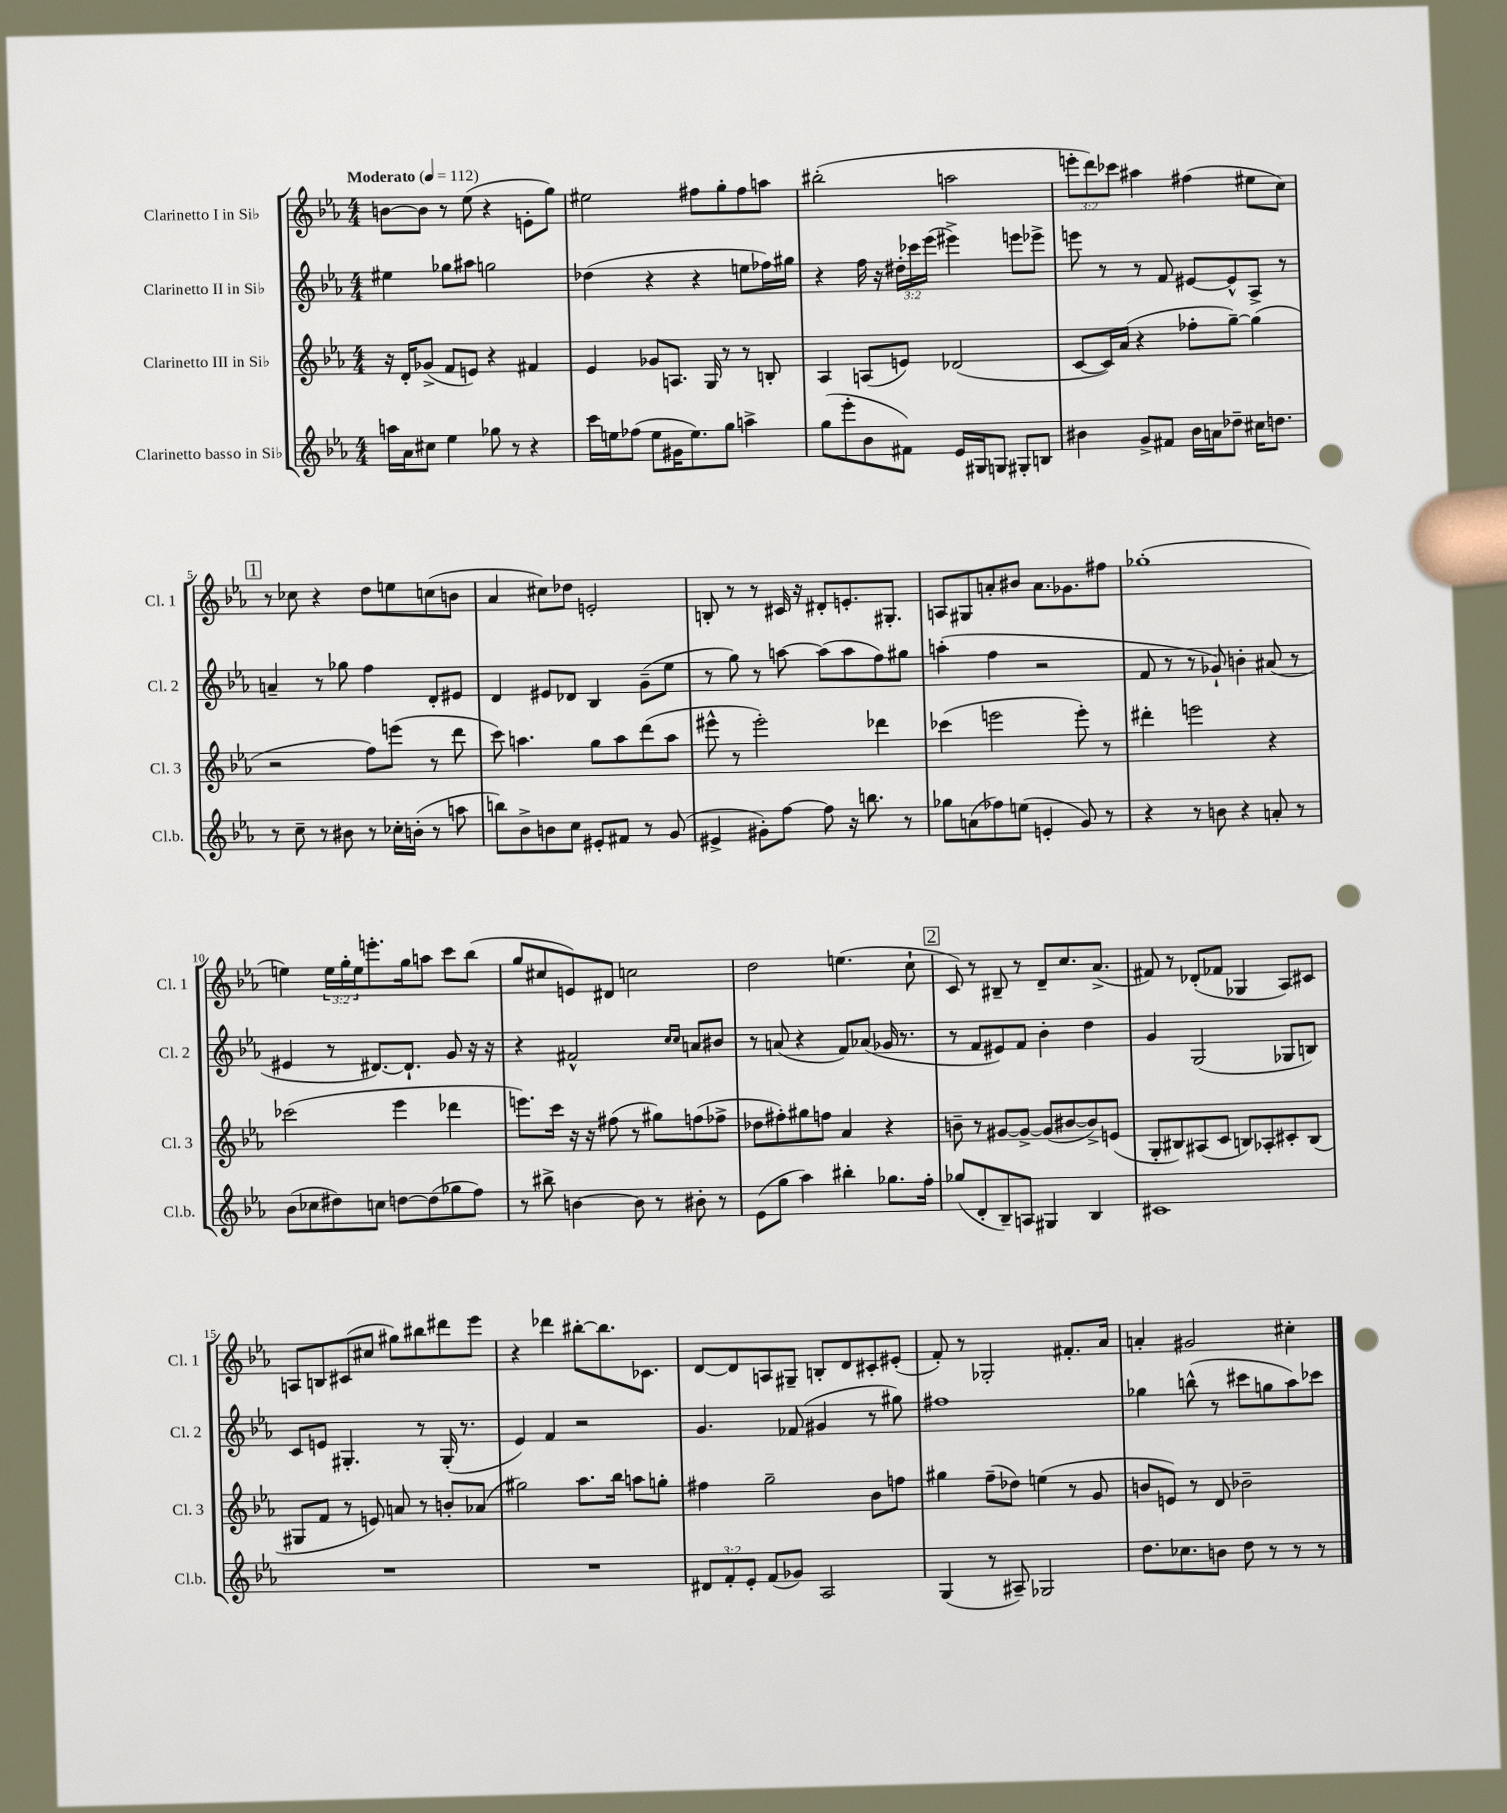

**kern	**kern	**kern	**kern
*part4	*part3	*part2	*part1
*staff4	*staff3	*staff2	*staff1
*I"Clarinetto basso in Si♭	*I"Clarinetto III in Si♭	*I"Clarinetto II in Si♭	*I"Clarinetto I in Si♭
*I'Cl.b.	*I'Cl. 3	*I'Cl. 2	*I'Cl. 1
*clefG2	*clefG2	*clefG2	*clefG2
*k[b-e-a-]	*k[b-e-a-]	*k[b-e-a-]	*k[b-e-a-]
*M4/4	*M4/4	*M4/4	*M4/4
*MM112	*MM112	*MM112	*MM112
=1	=1	=1	=1
!	!	!	!LO:TX:a:B:t=Moderato
16aan\LL	16r	4ee#X\	[8bn\L
16a-\J	16d'/KL	.	.
8cc#X\J	(8g-X^/J	.	8b\J]
4ee-\	8f/L	8gg-X\L	8r
.	8en/J)	8aa#X\J	(8ee-\
8gg-X\	4r	2ggn\	4r
8r	.	.	.
4r	4f#X/	.	8en'\L
.	.	.	8gg\J)
=2	=2	=2	=2
16ccc\LL	4e-/	(4dd-X\	2ee#X\
16een\J	.	.	.
(8ff-X\J	.	.	.
8ee\L	8g-X/L	4r	.
16g#X\K	8.An/J	.	.
8.ee\)	.	.	.
.	.	4r	8ff#X\L
.	16G/	.	.
8gg\J	8r	.	8gg'\
4aan^\	8r	8een\L	8ff#\
.	8Bn'/	16ff-X\L)	8aan\J
.	.	16gg#X\JJ	.
=3	=3	=3	=3
(8gg\L	4A-/	4r	(2bb#X'\
8eee-'\	.	.	.
8b-\	(8An/L	16ff\	.
.	.	16r	.
8f#X\J)	8en/J)	24dd#X'\LL	.
.	.	24ccc-X\	.
.	.	(24eee-\JJ	.
16e-/LL	(2d-X/	4eee#X^\)	2aan\
16G#X/J	.	.	.
8Gn/J	.	.	.
8G#X'/L	.	8eeen\L	.
8Bn/J	.	8eee-X^\J	.
=4	=4	=4	=4
4b#X\	[8c/L	8eeen\	12eeen'\L
.	.	.	12ddd\)
.	16c/L])	8r	.
.	.	.	12ccc-X\J
.	(16a-/JJ	.	.
8g^/L	4r	8r	4aa#X\
8f#X/J	.	8f/	.
16b#\LL	8ff-X'\L	[8e#X/L	(4ff#X\
16an\J	.	.	.
8dd-X~\J	[8gg~\J)	8e#^^/]	.
16cc#X\KL	(4gg\]	8A-^/J	8ee#X\L
8.ddn\J	.	.	.
.	.	8r	8cc\J)
!!LO:LB:g=z
!!LO:REH:place=s1:t=1
=5	=5	=5	=5
8r	2r	4an~/	8r
8cc~\	.	.	8cc-X\
8r	.	8r	4r
8b#X\	.	8gg-X\	.
8r	8ff\L)	4ff\	8dd\L
16cc-X'\LL	(8eeen\J	.	8een\
(16bn'\JJ	.	.	.
8r	8r	8d'/L	(8ccn\
8aan\	8ddd\	8e#X/J	8bn\J
=6	=6	=6	=6
8bbn\L)	8ccc\)	4d/	4a-/
8b-^\	4.aan\	.	.
8bn\	.	8e#X/L	8cc#X\L)
8cc\J	.	8d-X/J	8dd-X\J
8e#X'/L	8gg\L	4B-/	2en'/
8f#X/J	8aa\	.	.
8r	(8ddd\	(8g~\L	.
(8g/	8aa\J	8ee-\J	.
=7	=7	=7	=7
4e#X^/	8eee#X^^\	8r	8Bn'/
.	8r	8gg\)	8r
8g#X'\L)	2eee#'\)	8r	8r
[8ff\J	.	[8aan\	16c#X/
.	.	.	16r
8ff\]	.	(8aa\L]	8d#X'/L
16r	.	8aa\	8.en'/
8.bbn\	.	.	.
.	4ddd-X\	8ff\)	.
.	.	.	8.G#X'/J
8r	.	8gg#X\J	.
=8	=8	=8	=8
8gg-X\L	(4ccc-X\	(4aan'\	8An/L
(8an\	.	.	8G#X/
8ff-X\)	2eeen\	4ff\	8an'/
(8een\J	.	.	8b#X/J
4en'/	.	2r	8.a\L
.	.	.	8.g-X\
8g/)	8eee'\)	.	.
8r	8r	.	8ff#X\J
=9	=9	=9	=9
4r	4ddd#X'\	8f/	(1gg-X'
.	.	8r	.
8r	2eeen\	8r	.
8bn\	.	8g-X`/)	.
4r	.	4bn'\	.
8an'/	4r	(8a#X/	.
8r	.	8r	.
!!LO:LB:g=z
=10	=10	=10	=10
(8b-\L	(2ccc-X\	4e#X/	4een\)
8cc-X\	.	.	.
8dd#X\)	.	8r	24ee\LL
.	.	.	24gg'\
.	.	.	24ee\J
8ccn\J	.	[8.d#X/L)	8.eeen'\
[8ddn\L	4eee-\	.	.
.	.	8.d#`/J]	16gg\k
(8dd\]	.	.	8aan\J
8gg-X\	4ddd-X\	8g/	8ccc\L
8ff\J)	.	16r	(8bb-\J
.	.	16r	.
=11	=11	=11	=11
8r	8.eeen\L)	4r	8gg/L
8bb#X^\	.	.	8cc#X/
.	16ccc\Jk	.	.
[4bn\	16r	2f#X^^/	8en/)
.	16r	.	.
.	(8ff#X\	.	8d#X/J
8b\]	8r	.	2ccn\
8r	8gg#X\L)	.	.
.	.	16qqcc/LL	.
.	.	16qqcc/JJ	.
8b#X'\	(8ffn\	8an/L	.
8r	8ff-X^\J	8b#X/J	.
=12	=12	=12	=12
(8e-\L	8dd-X\L	8r	2dd\
8gg\J	8ff#X'\)	(8an/	.
4aa-\)	8gg#X\	4r	.
.	8ffn\J	.	.
4bb#X'\	4a-/	8f/L)	(4.een\
.	.	(8a-X/J	.
8.gg-X\L	4r	16g-X/	.
.	.	8.r	.
.	.	.	8cc`\
16ff'\Jk	.	.	.
!!LO:REH:place=s1:t=2
=13	=13	=13	=13
(8gg-X/L	8bn~\	8r	8c/)
8d'/	8r	8f/L	8r
8B-~/)	[8g#X/L	8e#X/)	8B#X~/
8An/J	8g#^/J_	8f/J	8r
4G#X/	(8g#/L]	4b-'\	8d~/L
.	[8b#X/	.	8.cc/
4B-/	8b#^/])	4dd\	.
.	.	.	(8.a-^/J
.	(8en/J	.	.
=14	=14	=14	=14
1c#X	8G'/L	4g/	8f#X/)
.	8B#X/)	.	8r
.	(8A#X/	(2G/	(8d-X'/L
.	8c/J	.	8f-X/J
.	8Bn/L)	.	4G-X/
.	8A-X'/	.	.
.	8c#X'/	8G-X/L	8A-/L)
.	(8B/J	8Bn/J)	8c#X/J
!!LO:LB:g=z
=15	=15	=15	=15
1r	8G#X/L	8c/L	8An/L
.	8f/J	8en/J	8Bn/
.	8r	4.G#X'/	(8c#X/
.	8en/)	.	8cc#X/J
.	8an/	.	8gg#X\L)
.	8r	8r	8bb#X\
.	8bn'/L	(16G#'/	8ddd#X\
.	.	8.r	.
.	(8a-X/J	.	8eee-\J
=16	=16	=16	=16
1r	2gg#X\)	4e-/)	4r
.	.	4f/	4ddd-X\
.	8.aa-\L	2r	[8bb#X'\L
.	.	.	8.bb#\]
.	16bb-\Jk	.	.
.	8aan\L	.	.
.	.	.	8.c-X\J
.	8ggn'\J	.	.
=17	=17	=17	=17
12d#X/L	4ff#X\	4.g/	[8d/L
12f'/	.	.	.
.	.	.	8d/]
12e-'/J	.	.	.
(8f/L	2gg~\	.	8An/
8g-X/J)	.	(8f-X/	8G#X~/J
2A-/	.	4g#X/	8Bn'/L
.	.	.	8d/
.	8b-\L	8r	8c#X'/
.	8ffn\J	8gg#X\)	(8e#X'/J
=18	=18	=18	=18
(4G/	4gg#X\	1ff#X	8f'/)
.	.	.	8r
8r	(8ff~\L	.	2G-X'/
8A#X~/)	8dd-X\J)	.	.
2G-X/	(4een\	.	.
.	8r	.	8.f#X'/L
.	8g/	.	.
.	.	.	16a-/Jk
=19	=19	=19	=19
8.dd\L	8bn/L	4gg-X\	4an'/
.	8en/J)	.	.
8.cc-X\	.	.	.
.	8r	(8bbn^^\	2g#X/
8bn\J	8d/	8r	.
8dd\	2b-X~\	8ccc#X\L	.
8r	.	8ggn\	.
8r	.	8aa-\)	4cc#X'\
8r	.	8ccc-X\J	.
==	==	==	==
*-	*-	*-	*-
